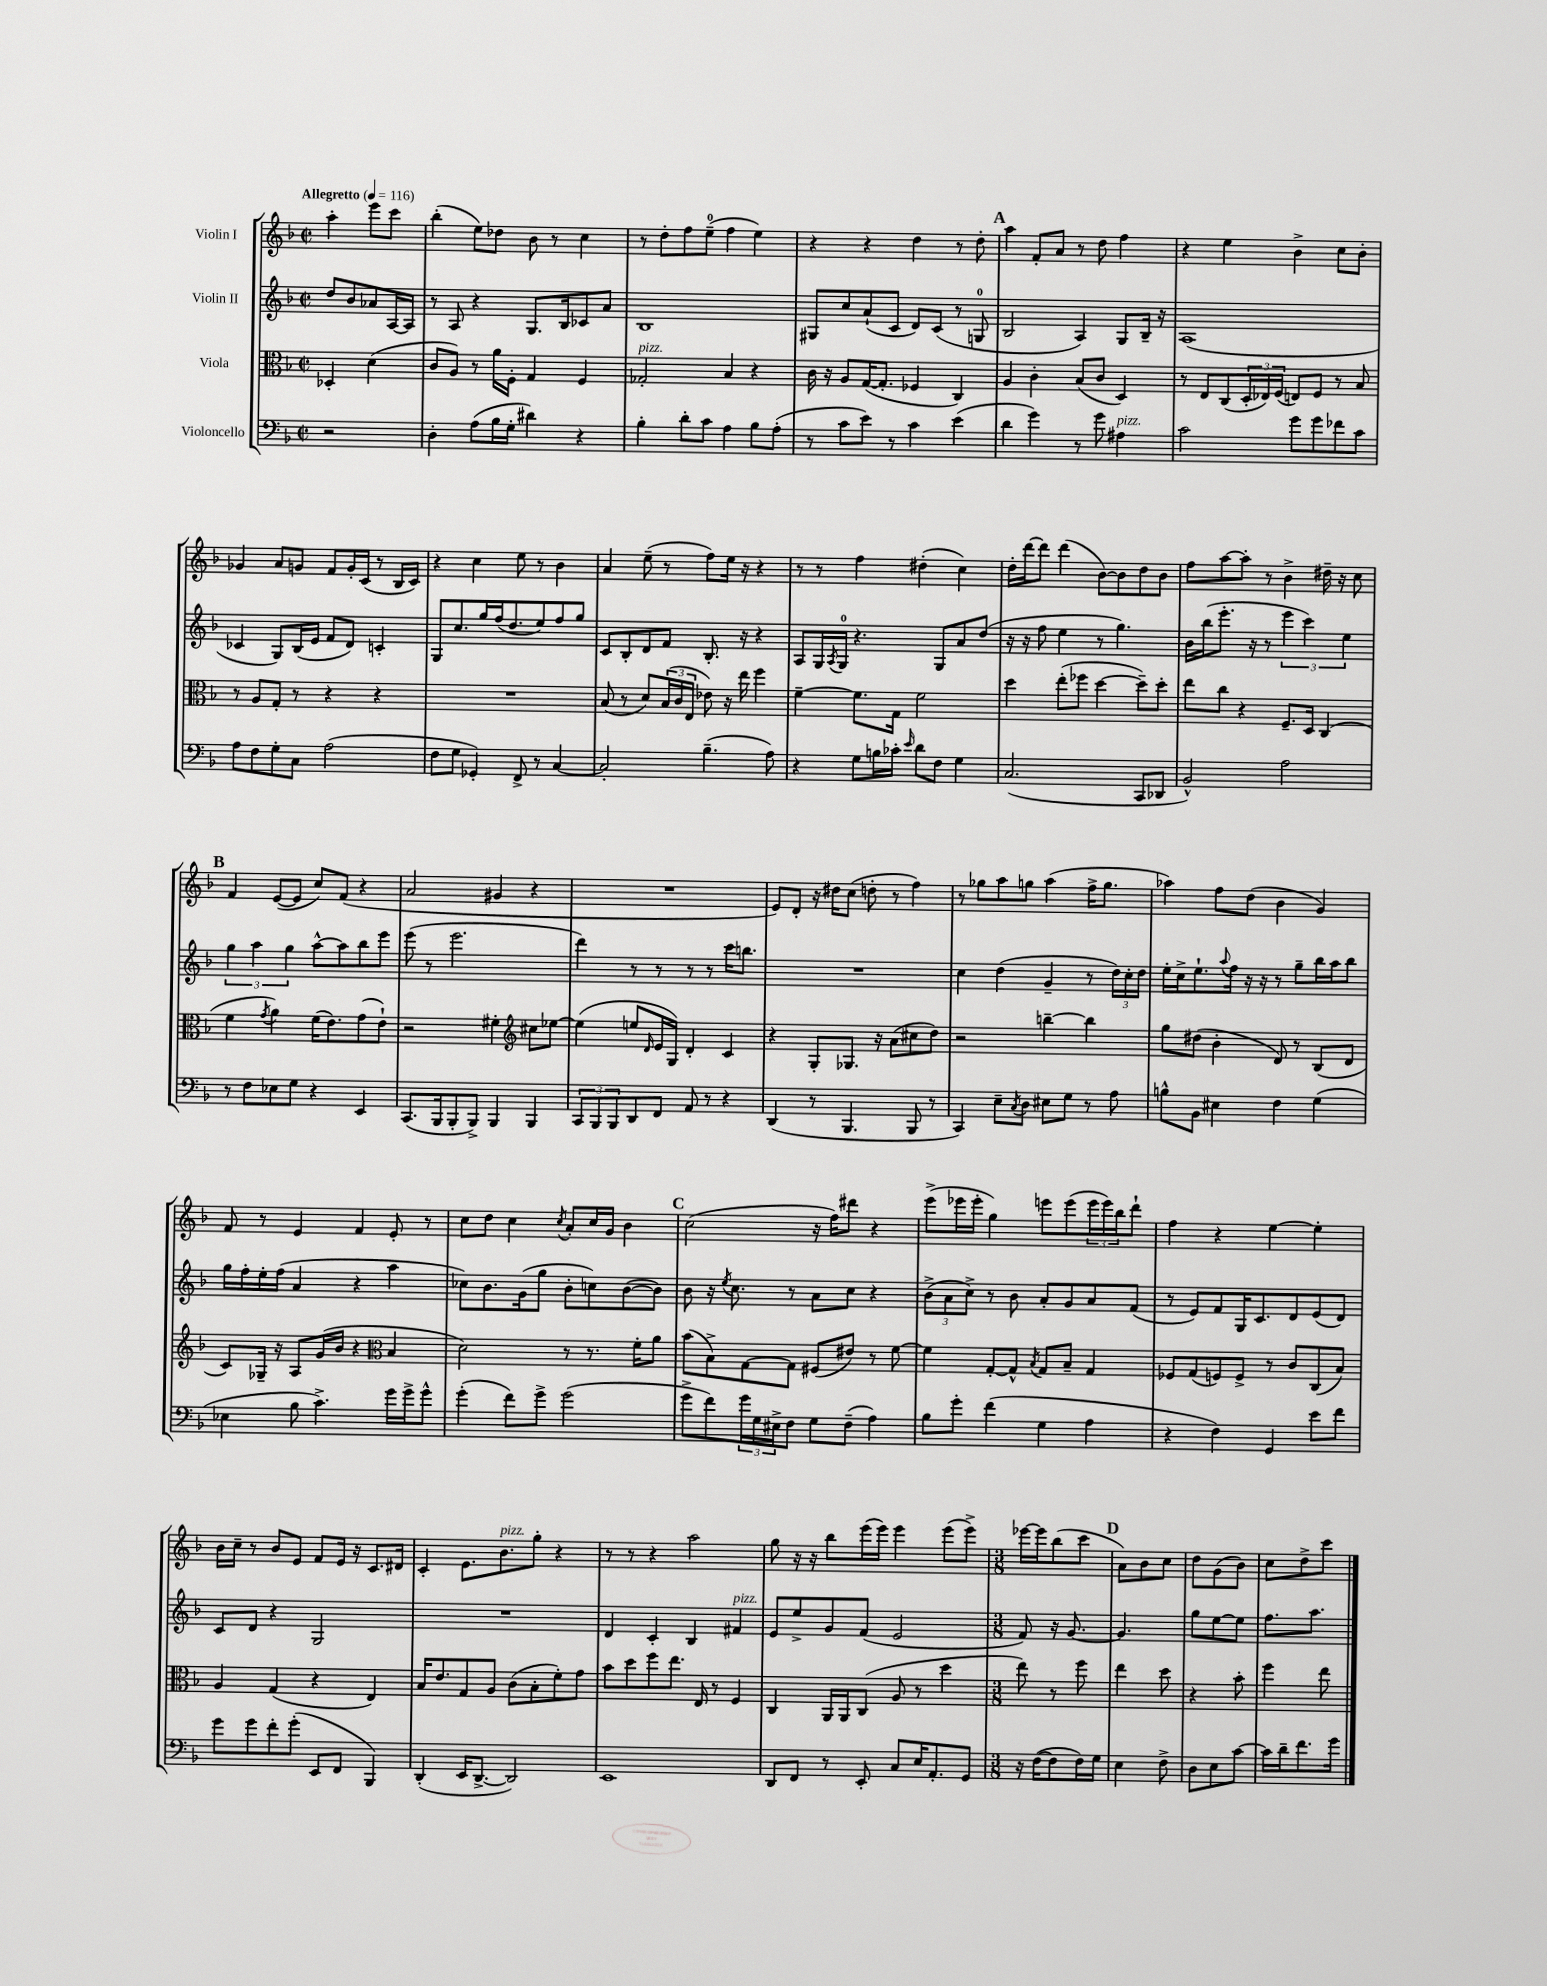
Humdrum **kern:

**kern	**kern	**kern	**kern
*part4	*part3	*part2	*part1
*staff4	*staff3	*staff2	*staff1
*I"Violoncello	*I"Viola	*I"Violin II	*I"Violin I
*clefF4	*clefC3	*clefG2	*clefG2
*k[b-]	*k[b-]	*k[b-]	*k[b-]
*M2/2	*M2/2	*M2/2	*M2/2
*met(c|)	*met(c|)	*met(c|)	*met(c|)
*MM116	*MM116	*MM116	*MM116
=	=	=	=
!	!	!	!LO:TX:a:B:t=Allegretto
2r	4D-X'/	8dd/L	4aa'\
.	.	8b-/	.
.	(4d\	8a-X/	8eee\L
.	.	[16A/L	8ccc\J
.	.	16A/JJ]	.
=1	=1	=1	=1
4D'\	8c/L	8r	(4bb-'\
.	8A/J)	8A/	.
(8A\L	8r	4r	8ee\L)
16B-\L	16a\LL	.	8dd-X\J
16G'\JJ	16F'\JJ	.	.
4d#X\)	4G/	8.G/L	8b-\
.	.	.	8r
.	.	16B-/k	.
4r	4F/	8c-X/	4cc\
.	.	8a/J	.
=2	=2	=2	=2
!	!LO:TX:a:i:t=pizz.	!	!
4B-'\	2G-X'/	1B-	8r
.	.	.	8dd'\L
8d'\L	.	.	8ff\
8c\J	.	.	(8ee~\J
4A\	4B-/	.	4ff\
8B-\L	4r	.	4ee\)
(8A'\J	.	.	.
=3	=3	=3	=3
8r	16c\	8G#X/L	4r
.	16r	.	.
8c\L	8A/L	8cc/	.
8e\J)	([16G/K	(8a`/	4r
.	8.G'/J]	.	.
8r	.	8c/J	.
4c\	4F-X/	8d/L)	4dd\
.	.	(8c/J	.
(4e\	4C/)	8r	8r
.	.	8Gn/	8dd'\
!!LO:REH:place=s1:t=A
=4	=4	=4	=4
4d\	4A/	2B-/	4aa\
4g\)	4c'\	.	8f'/L
.	.	.	8a/J
8r	(8B-/L	4A/)	8r
8g\	8c/J	.	8dd\
!LO:TX:a:i:t=pizz.	!	!	!
4A#X\	4D/)	8G/L	4ff\
.	.	16B-~/Jk	.
.	.	16r	.
=5	=5	=5	=5
2c\	8r	(1A	4r
.	8E/L	.	.
.	(8C/	.	4ee\
.	24D'/L	.	.
.	24E-X/)	.	.
.	(24F/JJ	.	.
8g\L	8En/L)	.	4b-^\
8g\	8F/J	.	.
8f-X\	8r	.	8cc\L
8c\J	8B-/	.	8b-'\J
!!LO:LB:g=z
=6	=6	=6	=6
8A\L	8r	4c-X/	4g-X/
8F\	8A/L	.	.
8G'\	8G'/J	8G/L)	8a/L
8C\J	8r	(16B-/L	8gn/J
.	.	16e/JJ	.
(2A\	4r	8f/L	8f/L
.	.	8d/J)	16g'/L
.	.	.	(16c/JJ
.	4r	4cn'/	8r
.	.	.	16B-/LL
.	.	.	16c/JJ)
=7	=7	=7	=7
8F\L	1r	8G/L	4r
8G\J	.	8.cc/	.
4GG-X'/)	.	.	4cc\
.	.	16gg/L	.
.	.	(16ff/J	.
.	.	8.dd/	.
8FF^/	.	.	8ee\
8r	.	8ee/)	8r
[4C/	.	8ff/	4b-\
.	.	8gg/J	.
=8	=8	=8	=8
2C'/]	(8B-/	8c/L	4a/
.	8r	8B-'/	.
.	8d/L)	8d/	(8ee~\
.	(24B-/L	8f/J	8r
.	24c/	.	.
.	24E/JJ	.	.
(4.B-~\	8e-X\)	8.B-'/	8ff\L)
.	16r	.	16ee\Jk
.	16ee\	16r	16r
.	4ff\	4r	4r
8A\)	.	.	.
=9	=9	=9	=9
4r	[4f~\	8A/L	8r
.	.	16G/L	8r
.	.	8qA/	.
.	.	16G/JJ	.
8G\L	8.f\L]	4.r	4ff\
16Bn\L	.	.	.
16c-X'\JJ	16G\Jk	.	.
16qqe/	.	.	.
8d\L	2f\	.	(4dd#X'\
8F\J	.	8G/L	.
4G\	.	8a/	4cc\)
.	.	(8dd/J	.
=10	=10	=10	=10
(2.C/	4dd\	16r	16dd'\LL
.	.	16r	[16ddd\J
.	.	8ff\	8ddd\J]
.	(8ee'\L	4ee\	(4ddd\
.	8ff-X\J	.	.
.	[4dd\	8r	[8b-\L)
.	.	4.gg\)	8b-\]
8CC/L	8dd~\L])	.	8dd\
8DD-X/J	8dd'\J	.	8b-\J
=11	=11	=11	=11
2BB-^^/)	8ee\L	16b-\LL	8ff\L
.	.	(16bb-\J	.
.	8cc\J	8.eee'\J	[8aa\
.	4r	.	8aa'\J]
.	.	16r	.
.	.	8r	8r
2A\	8.F~/L	6eee\	4b-^\
.	.	6ccc\)	.
.	16D/Jk	.	.
.	(4C/	.	16dd#X~\
.	.	.	16r
.	.	6ee\	.
.	.	.	8cc\
!!LO:LB:g=z
!!LO:REH:place=s1:t=B
=12	=12	=12	=12
8r	4f\	6gg\	4f/
8F\L	.	.	.
.	.	6aa\	.
.	8qg/	.	.
8E-X\	4a\)	.	([8e/L
.	.	6gg\	.
8G\J	.	.	8e/J]
4r	(16f\KL	[8aa^^\L	8cc/L)
.	8.e\)	.	.
.	.	8aa\]	(8f/J
4EE/	(8g\	8bb-\	4r
.	8e`\J)	8eee\J	.
=13	=13	=13	=13
(8.CC/L	2r	(8eee\	2a/
.	.	8r	.
16BBB-/k	.	.	.
8BBB-'/	.	2.eee\	.
8BBB-^/J)	.	.	.
4BBB-/	4f#X'\	.	4g#X/
*	*clefG2	*	*
4BBB-/	8cc#X\L	.	4r
.	[8ee-X\J	.	.
=14	=14	=14	=14
12CC/L	(4ee-\]	4ddd\)	1r
12BBB-/	.	.	.
12BBB-/	.	.	.
8DD/	8een/L	8r	.
.	16qqd/	.	.
8FF/J	16e/L	8r	.
.	16G/JJ)	.	.
8AA/	4d'/	8r	.
8r	.	8r	.
4r	4c/	16ccc\KL	.
.	.	8.bbn\J	.
=15	=15	=15	=15
(4DD/	4r	1r	8e/L)
.	.	.	8d'/J
8r	8G'/L	.	16r
.	.	.	16dd#X\KL
4.BBB-/	8.G-X/J	.	(8cc\J
.	.	.	8ddn'\
.	16r	.	.
.	(8a\L	.	8r
8BBB-/	8cc#X\	.	4ff\)
8r	8dd\J)	.	.
=16	=16	=16	=16
4CC/)	2r	4cc\	8r
.	.	.	8gg-X\L
8E~\L	.	(4dd\	8aa\
8qC/	.	.	.
8D\J	.	.	8ggn\J
8E#X\L	[4bbn~\	4g~/	(4aa\
8G\J	.	.	.
8r	4bb\]	8r	16ff^\KL
.	.	.	8.gg\J
8A\	.	24dd\LL)	.
.	.	24cc'\	.
.	.	24dd\JJ	.
=17	=17	=17	=17
8Bn^^\L	8gg\L	16ee'\LL	4aa-X\)
.	.	16cc^\J	.
8BB-\J	(8dd#X\J	8.ee`\	.
4E#X\	4b-'\	.	8ff\L
.	.	8qqaa/	.
.	.	16ff\Jk	.
.	.	16r	(8dd\J
.	.	16r	.
4F\	8d/)	8r	4b-\
.	8r	8gg~\L	.
(4G\	(8B-/L	16bb-\L	4g/)
.	.	16aa\J	.
.	8d/J	8bb-\J	.
!!LO:LB:g=z
=18	=18	=18	=18
4E-X\	8c/L)	16gg\LL	8f/
.	.	16ff'\	.
.	16G-X~/Jk	16ee'\	8r
.	16r	(16ff\JJ	.
8B-\	8A/L	4a/	4e/
4.c^\)	(16g/L	.	.
.	16b-/JJ	.	.
.	4r	4r	4f/
*	*clefC3	*	*
16g\LL	4B-/	4aa\	8e'/
16g^\J	.	.	.
8g^^\J	.	.	8r
=19	=19	=19	=19
(4g'\	2d\)	8cc-X\L)	8cc\L
.	.	8.b-\	8dd\J
8f\L)	.	.	4cc\
.	.	(16g\k	.
8g^\J	.	8gg\J	.
.	.	.	8qcc/
(2g\	8r	8b-'\L	8a'/L
.	8.r	8ccn\)	16cc/L
.	.	.	16g/JJ
.	.	([8b-\	4b-\
.	16f'\KL	.	.
.	8a\J	8b-\J])	.
!!LO:REH:place=s1:t=C
=20	=20	=20	=20
8g^\L	(8b-\L	8b-\	(2cc\
8f\)	8B-^\)	16r	.
.	.	8qee/	.
.	.	8.cc\	.
24g\L	[8G\	.	.
24G\	.	.	.
24E#X^\J	.	.	.
8F\J	8G\J]	8r	.
8G\L	(8F#X/L	8a\L	16r
.	.	.	16ff\KL)
(8F~\J	8e#X/J)	8cc\J	8ddd#X\J
4A\)	8r	4r	4r
.	[8f\	.	.
=21	=21	=21	=21
8B-\L	4f\]	(12b-^\L	(8eee^\L
.	.	12a\	.
8g'\J	.	.	16eee-X\L
.	.	12cc^\J)	.
.	.	.	16eee-'\JJ
(4f\	[8G'/L	8r	4gg\)
.	8G^^/J]	8b-\	.
.	8qB-/	.	.
4G\	8G/L	8a'/L	8eeen\L
.	8B-~/J	8g/	(8eee\
4A\	4G/	8a/	24eee\L
.	.	.	24eee\)
.	.	.	24bb-\J
.	.	(8f/J	8ddd`\J
=22	=22	=22	=22
4r	8F-X/L	8r	4ff\
.	(8G/	8e/L)	.
4F\)	8Fn/)	8f/	4r
.	8F^/J	16G/K	.
.	.	8.c/	.
4GG/	8r	.	[4ee\
.	8c/L	8d/	.
8e\L	(8C/	(8e/	4ee'\]
8f\J	8B-/J)	8d/J)	.
!!LO:LB:g=z
=23	=23	=23	=23
8g\L	4A/	8c/L	16b-\LL
.	.	.	16cc~\JJ
8g\	.	8d/J	8r
8f'\	(4G/	4r	8b-/L
(8g'\J	.	.	8e/J
8EE/L	4r	2G/	8f/L
8FF/J	.	.	16e/Jk
.	.	.	16r
4BBB-/)	4E/)	.	8.c/L
.	.	.	16d#X/Jk
=24	=24	=24	=24
(4DD'/	16B-/KL	1r	4c'/
.	8.e/	.	.
16EE/KL	8G/	.	8.e\L
[8.DD^/J	.	.	.
.	8A/J	.	.
!	!	!	!LO:TX:a:i:t=pizz.
.	.	.	8.b-\
2DD/])	(8c\L	.	.
.	8B-'\	.	8gg'\J
.	8f'\)	.	4r
.	8g\J	.	.
=25	=25	=25	=25
1EE	8b-\L	4d/	8r
.	8dd\	.	8r
.	8ff\	4c'/	4r
.	8.ee\J	.	.
.	.	4B-/	2aa\
.	16E/	.	.
.	8r	.	.
!	!	!LO:TX:a:i:t=pizz.	!
.	4F/	4f#X/	.
=26	=26	=26	=26
8DD/L	4C/	8e/L	8gg\
8FF/J	.	8ee^/	16r
.	.	.	16r
8r	16AA/LL	8g/	8bb-\L
.	16AA/J	.	.
8EE'/	(8C/J	(8f/J	(16eee\L
.	.	.	16eee\JJ)
8C/L	8A/	2e/	4eee\
16E/K	8r	.	.
8.AA'/	.	.	.
.	4dd\	.	(8eee\L
8GG/J	.	.	8eee^\J)
=27	=27	=27	=27
*M3/8	*M3/8	*M3/8	*M3/8
16r	8ee\)	8f/)	[16eee-X\LL
([16F\KL	.	.	16eee-\J]
8F\]	8r	16r	(8bb-\
.	.	[8.g/	.
16F\L)	8ff\	.	8ccc\J
16G\JJ	.	.	.
!!LO:REH:place=s1:t=D
=28	=28	=28	=28
4E\	4ee\	4.g/]	8a\L)
.	.	.	8b-\
8F^\	8dd\	.	8cc\J
=29	=29	=29	=29
8D\L	4r	8gg\L	8dd\L
8E\	.	[8ee\	(8g\
[8c\J	8b-'\	8ee\J]	8b-\J)
=30	=30	=30	=30
16c\LL]	4ff\	8.ff\L	8cc\L
16d~\J	.	.	.
8.f\	.	.	8dd^\
.	.	8.aa\J	.
.	8ee\	.	8ccc\J
16g\Jk	.	.	.
==	==	==	==
*-	*-	*-	*-
